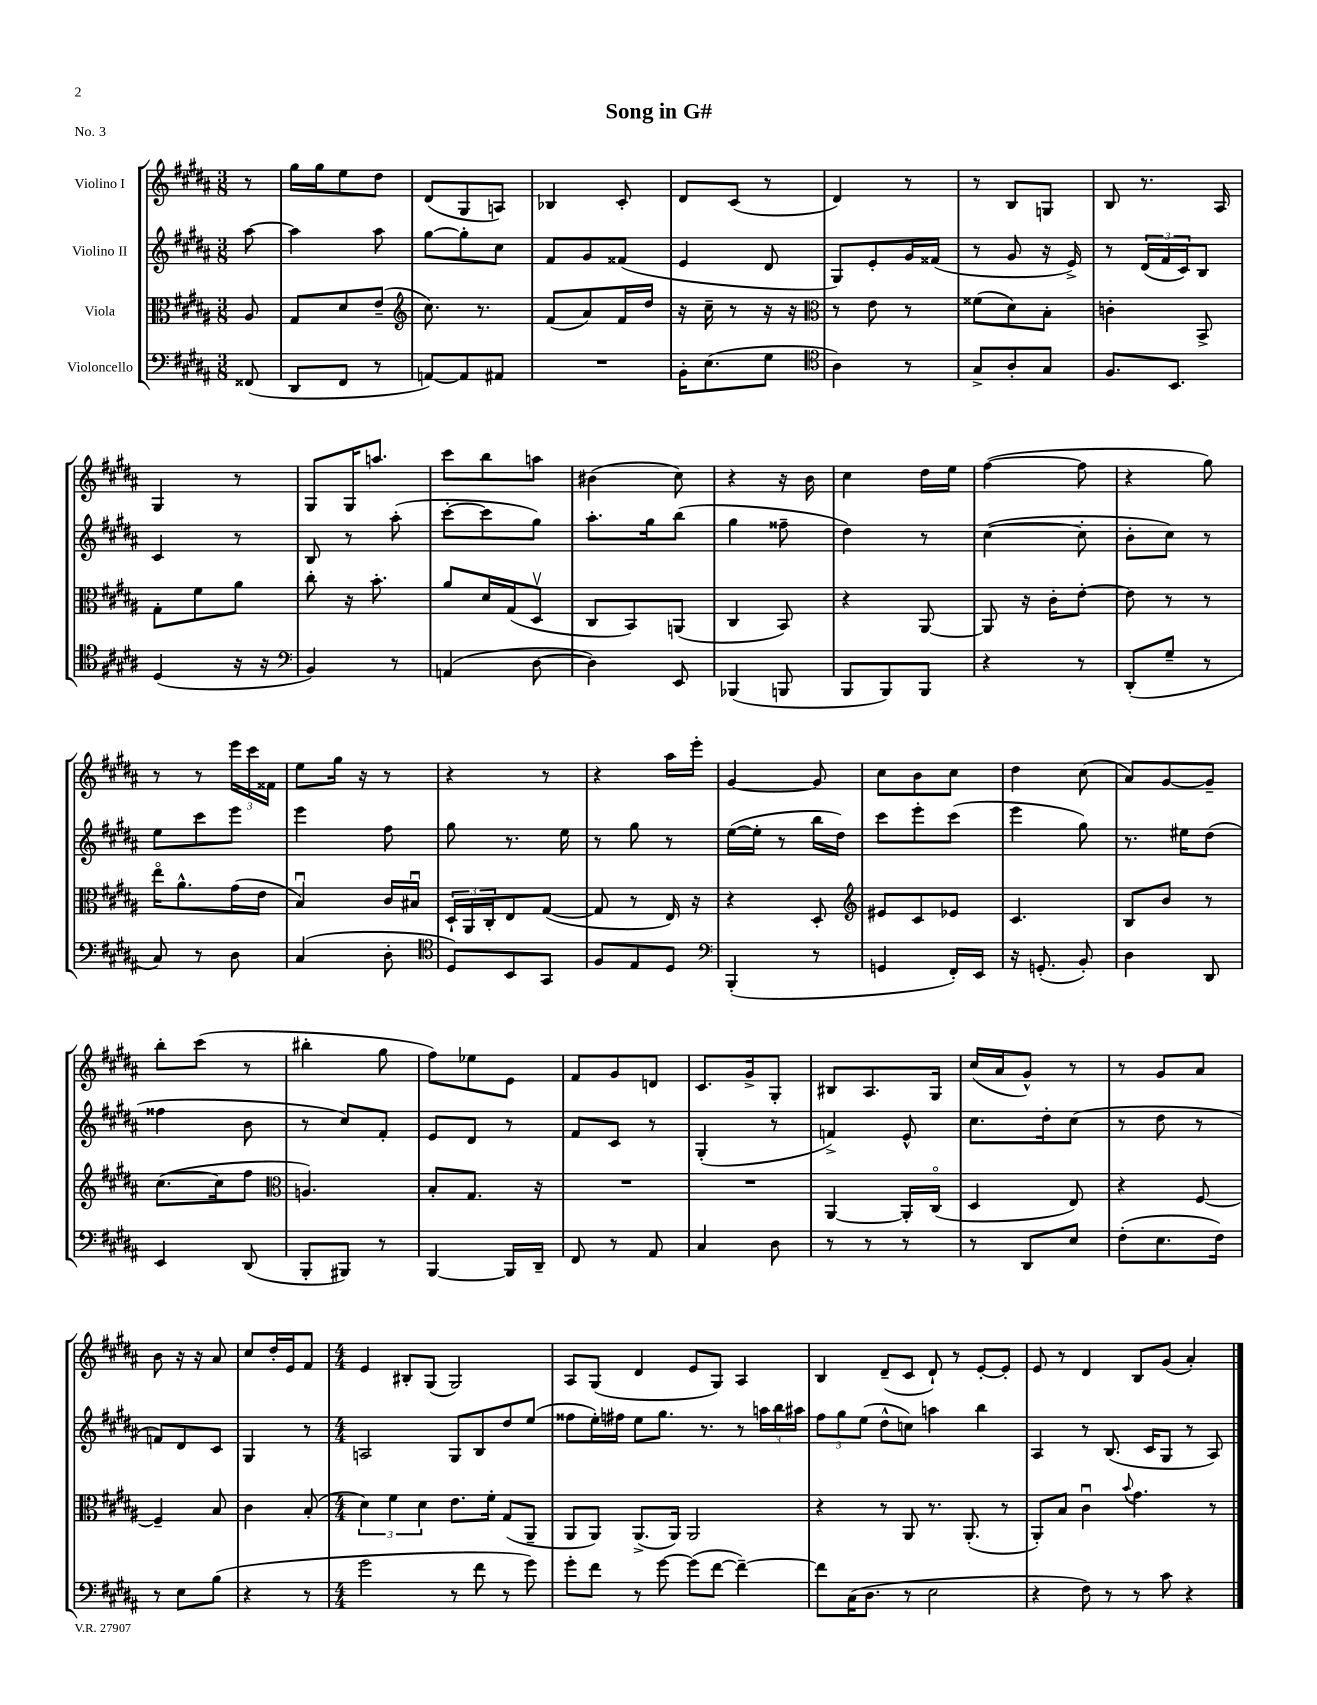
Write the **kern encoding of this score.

**kern	**kern	**kern	**kern
*part4	*part3	*part2	*part1
*staff4	*staff3	*staff2	*staff1
*I"Violoncello	*I"Viola	*I"Violino II	*I"Violino I
*clefF4	*clefC3	*clefG2	*clefG2
*k[f#c#g#d#a#]	*k[f#c#g#d#a#]	*k[f#c#g#d#a#]	*k[f#c#g#d#a#]
*M3/8	*M3/8	*M3/8	*M3/8
=	=	=	=
(8FF##X/	8A#/	[8aa#\	8r
=1	=1	=1	=1
8DD#/L	8G#/L	4aa#\]	16gg#\LL
.	.	.	16gg#\J
8FF#/J	8d#/	.	8ee\
8r	(8e~/J	8aa#\	8dd#\J
=2	=2	=2	=2
*	*clefG2	*	*
[8AAn/L)	8.cc#\)	[8gg#\L	(8d#/L
8AA/]	.	8gg#'\]	8G#/
.	8.r	.	.
8AA#X/J	.	8cc#\J	8An/J)
=3	=3	=3	=3
4.r	(8f#/L	8f#/L	4B-X/
.	8a#/)	8g#/	.
.	16f#/L	(8f##X/J	8c#'/
.	16dd#/JJ	.	.
=4	=4	=4	=4
16BB'\KL	16r	4e/	8d#/L
(8.E\	16cc#~\	.	.
.	8r	.	(8c#/J
8G#\J	16r	8d#/	8r
.	16r	.	.
=5	=5	=5	=5
*clefC4	*clefC3	*	*
4A#\)	8r	8G#/L)	4d#/)
.	8e\	8e'/	.
8r	8r	16g#/L	8r
.	.	(16f##X/JJ	.
=6	=6	=6	=6
8G#^/L	(8f##X\L	8r	8r
8A#'/	8d#\)	8g#/	8B/L
8G#/J	8B'\J	16r	8Gn/J
.	.	16e^/)	.
=7	=7	=7	=7
8.F#/L	4cn'\	8r	8B/
.	.	(24d#/LL	8.r
.	.	24f#/	.
8.BB/J	.	.	.
.	.	24c#/J)	.
.	8BB^/	8B/J	.
.	.	.	16A#/
!!LO:LB:g=z
=8	=8	=8	=8
(4D#/	8G#'\L	4c#/	4G#/
.	8f#\	.	.
16r	8a#\J	8r	8r
16r	.	.	.
=9	=9	=9	=9
*clefF4	*	*	*
4BB/)	8cc#'\	8B/	8G#/L
.	16r	8r	16G#/K
.	8.b'\	.	8.aan/J
8r	.	(8aa#'\	.
=10	=10	=10	=10
(4AAn/	8a#/L	[8ccc#'\L	8ccc#\L
.	16d#/L	8ccc#\]	8bb\
.	(16G#/J	.	.
[8D#\	8D#v/J	8gg#\J)	8aan\J
=11	=11	=11	=11
4D#\])	8C#/L	8.aa#'\L	(4b#X\
.	8BB/)	.	.
.	.	16gg#\k	.
8EE/	(8AAn/J	(8bb\J	8cc#\)
=12	=12	=12	=12
(4BBB-X/	4C#/	4gg#\	4r
8BBBn/	8BB/)	8ff##X~\	16r
.	.	.	16b\
=13	=13	=13	=13
8BBB/L	4r	4dd#\)	4cc#\
8BBB/)	.	.	.
8BBB/J	[8AA#/	8r	16dd#\LL
.	.	.	16ee\JJ
=14	=14	=14	=14
4r	8AA#/]	([4cc#\	([4ff#\
.	16r	.	.
.	16c#'\KL	.	.
8r	[8e'\J	8cc#'\]	8ff#\]
=15	=15	=15	=15
(8DD#'/L	8e\]	8b'\L	4r
8G#~/J	8r	8cc#\J)	.
8r	8r	8r	8gg#\)
!!LO:LB:g=z
=16	=16	=16	=16
8C#/)	16ee\KL	8ee\L	8r
.	8.a#^^\	.	.
8r	.	8ccc#\	8r
8D#\	(16g#\L	8eee\J	24eee\LL
.	.	.	24ccc#\
.	16e\JJ	.	.
.	.	.	24f##X\JJ
=17	=17	=17	=17
(4C#/	4Bu/)	4eee\	8ee\L
.	.	.	16gg#\Jk
.	.	.	16r
8D#'\	16c#/LL	8ff#\	8r
.	16B#Xu/JJ	.	.
=18	=18	=18	=18
*clefC4	*	*	*
8D#/L)	24D#`/LL	8gg#\	4r
.	24AA#/	.	.
.	24C#'/J	.	.
8BB/	8E/	8.r	.
8GG#/J	([8G#/J	.	8r
.	.	16ee\	.
=19	=19	=19	=19
8F#/L	8G#/]	8r	4r
8E/	8r	8gg#\	.
8D#/J	16E/)	8r	16aa#\LL
.	16r	.	16eee'\JJ
=20	=20	=20	=20
*clefF4	*	*	*
(4BBB'/	4r	([16ee\LL	[4g#/
.	.	16ee'\JJ]	.
.	.	8r	.
8r	8D#'/	16bb\LL	8g#/]
.	.	16dd#\JJ)	.
=21	=21	=21	=21
*	*clefG2	*	*
4GGn/	8e#X/L	8ccc#\L	8cc#\L
.	8c#/	8eee'\	8b\
16FF#'/LL)	8e-X/J	(8ccc#\J	8cc#\J
16EE/JJ	.	.	.
=22	=22	=22	=22
16r	4.c#/	4eee\	4dd#\
(8.GGn'/	.	.	.
8BB'/)	.	8gg#\)	(8cc#\
=23	=23	=23	=23
4D#\	8B/L	8.r	8a#/L)
.	8b/J	.	[8g#/
.	.	16ee#X\KL	.
8DD#/	8r	(8dd#\J	8g#~/J]
!!LO:LB:g=z
=24	=24	=24	=24
4EE/	([8.cc#\L	4ff##X\	8bb'\L
.	.	.	(8ccc#\J
.	16cc#\k]	.	.
(8DD#/	8ff#\J	8b\	8r
=25	=25	=25	=25
*	*clefC3	*	*
8BBB'/L	4.An/)	8r	4bb#X'\
8BBB#X/J)	.	8cc#/L)	.
8r	.	8f#'/J	8gg#\
=26	=26	=26	=26
[4BBB/	8B'/L	8e/L	8ff#\L)
.	8.G#/J	8d#/J	8ee-X\
16BBB/LL]	.	8r	8e\J
16DD#~/JJ	16r	.	.
=27	=27	=27	=27
8FF#/	4.r	8f#/L	8f#/L
8r	.	8c#/J	8g#/
8AA#/	.	8r	8dn/J
=28	=28	=28	=28
4C#/	4.r	(4G#'/	8.c#/L
.	.	.	16g#^/k
8D#\	.	8r	8G#'/J
=29	=29	=29	=29
8r	[4AA#/	4fn^/)	8B#X/L
8r	.	.	8.A#/
8r	16AA#'/LL]	8e^^/	.
.	(16C#/JJ	.	16G#/Jk
=30	=30	=30	=30
8r	4D#/	8.cc#\L	(16cc#/LL
.	.	.	16a#/J
8DD#/L	.	.	8g#^^/J)
.	.	16dd#'\k	.
8E/J	8E/)	(8cc#\J	8r
=31	=31	=31	=31
(8F#'\L	4r	8r	8r
8.E\	.	8dd#\	8g#/L
.	[8F#/	8r	8a#/J
16F#\Jk)	.	.	.
!!LO:LB:g=z
=32	=32	=32	=32
8r	4F#~/]	8fn/L)	8b\
8E\L	.	8d#/	16r
.	.	.	16r
(8B\J	8B/	8c#/J	8a#/
=33	=33	=33	=33
4r	4c#\	4G#/	8cc#/L
.	.	.	16dd#'/L
.	.	.	16e/J
8r	(8B'/	8r	8f#/J
=34	=34	=34	=34
*M4/4	*M4/4	*M4/4	*M4/4
2g#\	6d#\)	2An/	4e/
.	6f#\	.	.
.	.	.	8B#X'/L
.	6d#\	.	.
.	.	.	(8G#/J
8r	8.e\L	8G#/L	2G#/)
8f#\	.	8B/	.
.	16f#'\Jk	.	.
8r	(8G#/L	8dd#/	.
8g#\)	8AA#~/J	(8ee/J	.
=35	=35	=35	=35
8g#'\L	8AA#/L	8ff##X\L	8A#/L
8f#\J	8AA#/J)	16ee'\L)	(8G#/J
.	.	16ff#X\JJ	.
8r	(8.AA#^/L	8ee\L	4d#/
[8g#\	.	8.gg#\J	.
.	16AA#/Jk)	.	.
(8g#\L]	2AA#/	.	8e/L
.	.	8.r	.
[8f#\J	.	.	8G#/J)
4f#~\_)	.	8r	4A#/
.	.	24aan\LL	.
.	.	24bb\	.
.	.	24aa#X\JJ	.
=36	=36	=36	=36
8f#\L]	4r	12ff#\L	4B/
.	.	12gg#\	.
(16C#\K	.	.	.
.	.	(12ee\J	.
8.D#\J	.	.	.
.	8r	8dd#^^\L	(8d#~/L
8r	8AA#/	8ccn\J)	8c#/J
2E\	8.r	4aan\	8d#`/)
.	.	.	8r
.	(8.AA#'/	.	.
.	.	4bb\	[8e'/L
.	8r	.	8e'/J]
=37	=37	=37	=37
4r	8AA#'/L)	4A#/	8e/
.	8B/J	.	8r
8F#\)	4c#u\	8r	4d#/
8r	.	(8.B/	.
.	8qqb/	.	.
8r	4.g#\	.	8B/L
.	.	16c#/KL	.
8c#\	.	8G#/J	(8g#/J
4r	.	8r	4a#'/)
.	8r	8A#/)	.
==	==	==	==
*-	*-	*-	*-
